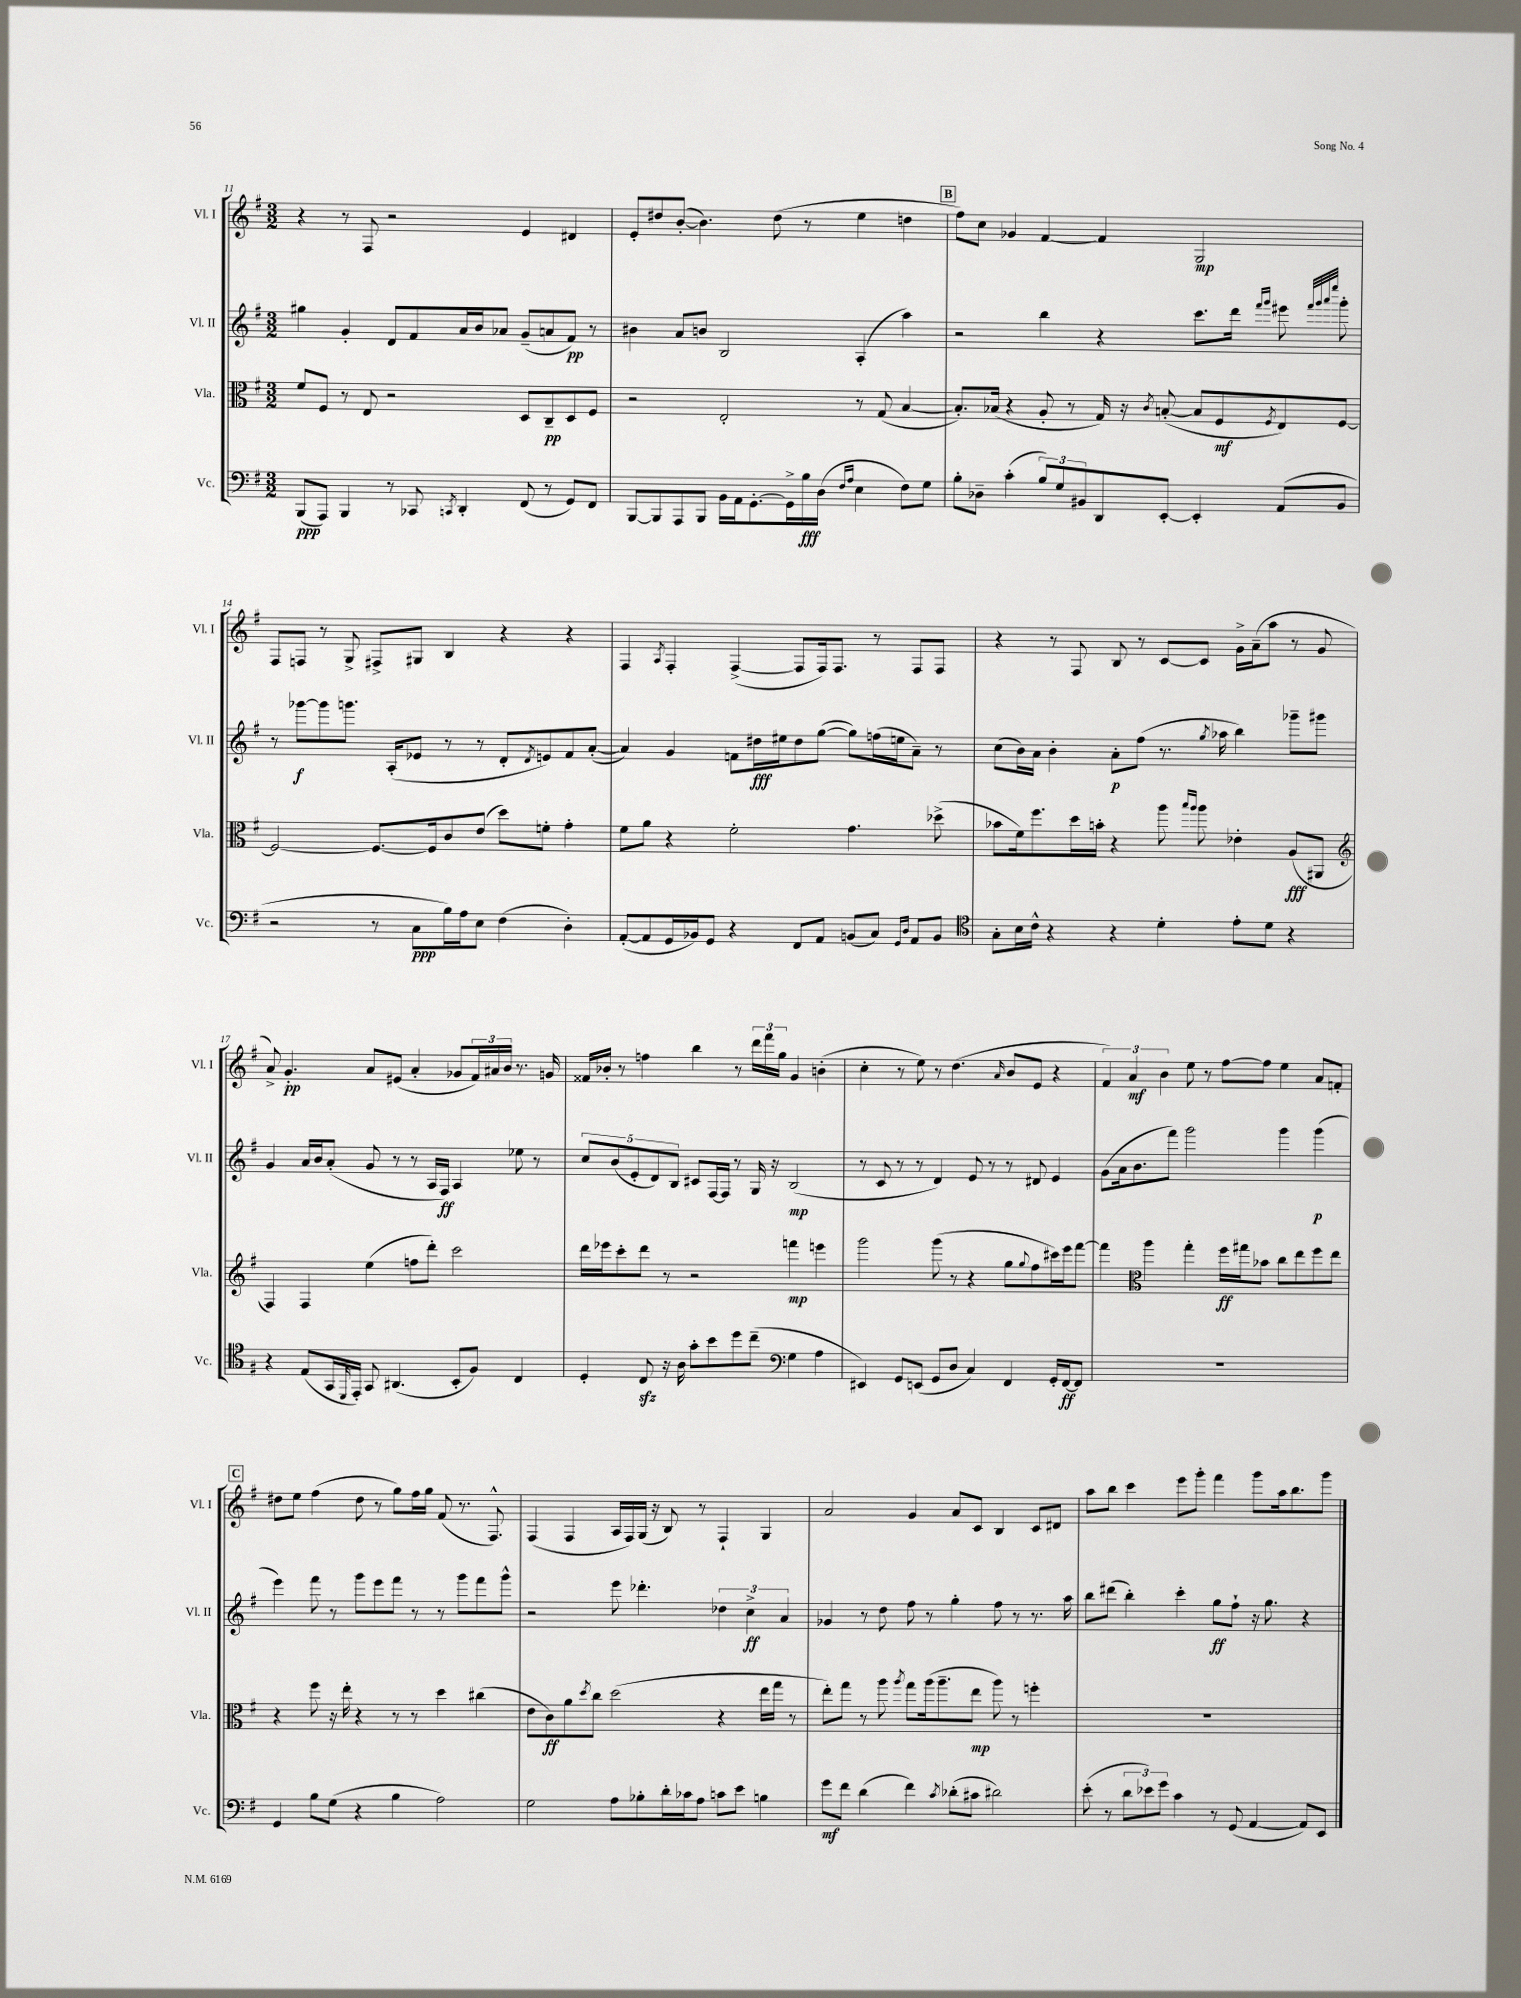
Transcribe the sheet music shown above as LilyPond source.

<<
\new StaffGroup <<
\new Staff = "s0" \with { instrumentName = "Vl. I" shortInstrumentName = "Vl. I" } {
    \clef treble \key g \major \numericTimeSignature \time 3/2
    r4 r8 fis8 r2 e'4 dis'4 |
    e'8-. dis''8 b'8~-.( b'4.) dis''8( r8 e''4 d''4 |
    \mark \markup { \box "B" } fis''8) c''8 ges'4 fis'4~ fis'4 g2\mp |
    fis8 f8 r8 g8-> fis8-> gis8 b4 r4 r4 |
    fis4 \acciaccatura { a8 } fis4-. fis4~->( fis8 fis16) fis8. r8 fis8 fis8 |
    r4 r8 fis8 b8 r8 c'8~ c'8 g'16-> a'16--( a''8 r8 g'8 |
    a'8->) g'4.-.\pp a'8 eis'8( a'4-. ges'8 \tuplet 3/2 { fis'16) ais'16 b'16 } r8. g'16 |
    fisis'16 bes'16-. r8 f''4 b''4 r8 \tuplet 3/2 { d'''16 fis'''16 g''16 } g'4 b'4-.( |
    c''4-. r8 e''8) r8 d''4.( \grace { a'16 } b'8 e'8 r4 |
    \tuplet 3/2 { fis'4) a'4\mf b'4 } e''8 r8 fis''8~ fis''8 e''4 a'8 f'8-. |
    \mark \markup { \box "C" } dis''8 e''8 fis''4( dis''8 r8 g''8) fis''16 g''16 fis'8( r8. fis8.-^) |
    fis4( fis4 a16 fis16) g16( r16 b8) r8 fis4-! g4 |
    a'2 g'4 a'8 c'8 b4 c'8 dis'8 |
    a''8 b''8 c'''4 e'''8 g'''8-. fis'''4 g'''8 a''16 b''8. g'''8 \bar "|." |
}
\new Staff = "s1" \with { instrumentName = "Vl. II" shortInstrumentName = "Vl. II" } {
    \clef treble \key g \major \numericTimeSignature \time 3/2
    gis''4 g'4-. d'8 fis'8 a'16 b'16 aes'8 g'8--( a'8 fis'8\pp) r8 |
    bis'4 a'8 b'8 b2 a4-.( a''4) |
    \mark \markup { \box "B" } r2 b''4 r4 c'''8. d'''16 \grace { fis'''16 g'''16 } eis'''8 \grace { fis'''32 g'''32 a'''32 e''''32 } g'''8-. |
    r8 ges'''8~\f ges'''8 g'''8. a16-.( ees'8 r8 r8 d'8-. \acciaccatura { d'8 } e'8) fis'8 a'8~-.( |
    a'4) g'4 f'8 dis''16\fff eis''16 dis''8 g''8~( g''8) f''16( e''16 a'8--) r8 |
    c''8( b'16) a'16 b'4-. a'8-.\p fis''8( r8. \acciaccatura { g''8 } aes''16 b''4) ges'''8-- gis'''8 |
    g'4 a'16 b'16 a'8-.( g'8 r8 r8 a16 fis16\ff) a4 ees''8 r8 |
    \tuplet 5/4 { c''8 b'8( e'8-. d'8) b8 } cis'8 fis16~ fis16 r8 g16 r16 b2\mp( |
    r8 c'8 r8 r8 d'4) e'8 r8 r8 dis'8 e'4 |
    g'8( a'16 b'8. fis'''8) g'''2 g'''4 g'''4\p( |
    \mark \markup { \box "C" } e'''4) fis'''8 r8 g'''8 e'''8 fis'''8 r8 r8 g'''8 fis'''8 g'''8-^ |
    r2 e'''8 des'''4.-. \tuplet 3/2 { des''4 c''4->\ff a'4 } |
    ges'4 r8 d''8 fis''8 r8 g''4-. fis''8 r8 r8. a''16 |
    b''8 dis'''8( b''4-.) c'''4-. g''8\ff fis''8-! r16 g''8. r4 \bar "|." |
}
\new Staff = "s2" \with { instrumentName = "Vla." shortInstrumentName = "Vla." } {
    \clef alto \key g \major \numericTimeSignature \time 3/2
    fis'8 fis8 r8 e8 r2 d8 c8--\pp d8 fis8 |
    r2 e2-. r8 g8( b4~ |
    \mark \markup { \box "B" } b8.-.) bes16( r4 a8-. r8 g16) r16 \acciaccatura { c'8 } b8~-.( b8 fis8\mf \acciaccatura { fis8 } e8) fis8~ |
    fis2~ fis8.~ fis16 c'8 e'8( d''8) f'8-. g'4-. |
    fis'8 a'8 r4 fis'2-. g'4. des''8->( |
    bes'8 fis'16) fis''8. d''16 b'16-. r4 a''8 \grace { b''16 a''16 } a''8 ees'4-. a8\fff( ais,8 |
    \clef treble fis4) fis4 e''4( f''8 d'''8-.) c'''2 |
    d'''16 ees'''16 c'''8-. d'''8 r8 r2 f'''4\mp e'''4 |
    g'''2 g'''8( r8 r4 g''8 \appoggiatura { g''8 } fis''8 cis'''16) e'''16 fis'''8~ |
    fis'''4 \clef alto a''4 g''4-. fis''16\ff gis''16 bes'8 c''8 e''8 fis''8 e''8 |
    \mark \markup { \box "C" } r4 fis''8 r16 e''16-. r4 r8 r8 d''4 cis''4( |
    e'8 c'8\ff) a'8 \acciaccatura { d''8 } c''8 d''2( r4 e''16 g''16 r8 |
    e''8-.) g''8 r8 a''8 \acciaccatura { a''8 } g''8 a''16( a''8.-- e''8\mp a''8) r8 f''4-. |
    R1. \bar "|." |
}
\new Staff = "s3" \with { instrumentName = "Vc." shortInstrumentName = "Vc." } {
    \clef bass \key g \major \numericTimeSignature \time 3/2
    b,,8\ppp( a,,8) b,,4 r8 ces,8 \acciaccatura { c,8 } d,4-. fis,8( r8 g,8) fis,8 |
    b,,8~ b,,8 a,,8 b,,8 b,16 a,16 g,8.~-. g,16-> b16\fff d16( \grace { fis16 a16 } e4 fis8) g8 |
    \mark \markup { \box "B" } b8-. des8-- c'4-.( \tuplet 3/2 { b8) g8 bis,8 } d,8 e,8~-. e,4-. a,8( bis,8 |
    r2 r8 c8\ppp b16) a16 e8 fis4( d4-.) |
    a,8~-.( a,8 g,16 bes,16) g,8 r4 fis,8 a,8 b,8( c8) \grace { g,16 d16 } a,8 b,8 |
    \clef tenor g8-. b16 c'16-^ r4 r4 d'4-. e'8-. d'8 r4 |
    r4 e8( g,16 \grace { d,16 } e,16-.) g,8 ais,4.( b,8-. fis8) c4 |
    d4-. c8\sfz r16 a16 g'8-. b'8 d''8 c''8--( \clef bass g4 a4 |
    eis,4) g,8 e,8( g,8 d8 c4) fis,4 g,16-. fis,16~\ff fis,8 |
    R1. |
    \mark \markup { \box "C" } g,4 b8 g8( r4 b4 a2) |
    g2 a8 bes8-. d'16-. ces'16 a8 c'8 e'8 b4 |
    g'8\mf fis'8 d'4( fis'4) \acciaccatura { c'8 } des'8-.( cis'8 dis'2) |
    e'8-.( r8 \tuplet 3/2 { d'8 ees'8) g'8 } c'4 r8 g,8( a,4~ a,8) e,8 \bar "|." |
}
>>
>>
\layout { \context { \Score currentBarNumber = #11 } }
